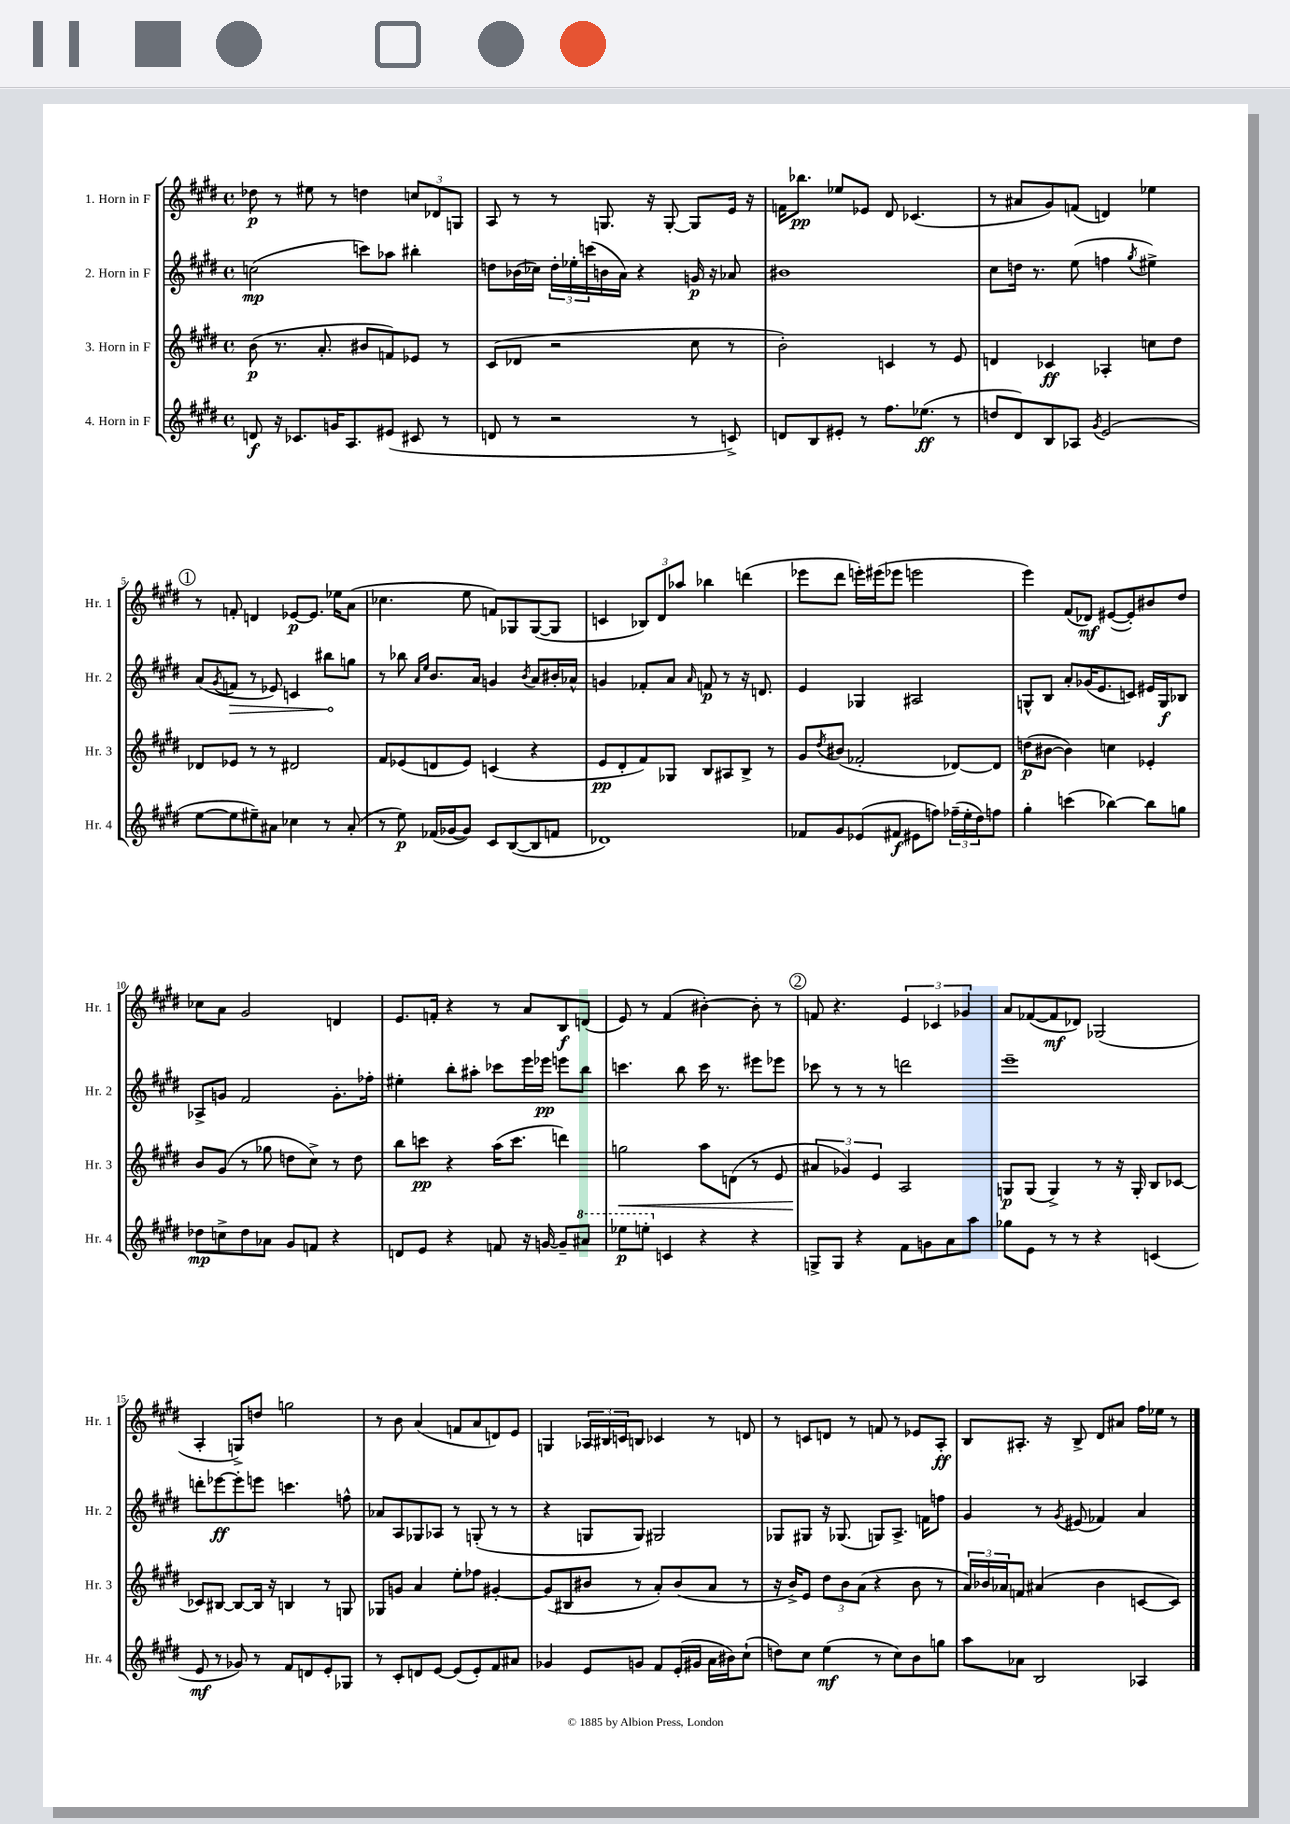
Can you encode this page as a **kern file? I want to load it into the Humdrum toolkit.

**kern	**dynam	**kern	**dynam	**kern	**dynam	**kern	**dynam
*part4	*part4	*part3	*part3	*part2	*part2	*part1	*part1
*staff4	*staff4	*staff3	*staff3	*staff2	*staff2	*staff1	*staff1
*I"4. Horn in F	*	*I"3. Horn in F	*	*I"2. Horn in F	*	*I"1. Horn in F	*
*I'Hr. 4	*	*I'Hr. 3	*	*I'Hr. 2	*	*I'Hr. 1	*
*clefG2	*	*clefG2	*	*clefG2	*	*clefG2	*
*k[f#c#g#d#]	*	*k[f#c#g#d#]	*	*k[f#c#g#d#]	*	*k[f#c#g#d#]	*
*M4/4	*	*M4/4	*	*M4/4	*	*M4/4	*
*met(c)	*	*met(c)	*	*met(c)	*	*met(c)	*
=1	=1	=1	=1	=1	=1	=1	=1
8dn/	f	(8b\	p	(2ccn\	mp	8dd-X\	p
16r	.	8.r	.	.	.	8r	.
8.c-X/L	.	.	.	.	.	.	.
.	.	.	.	.	.	8ee#X\	.
.	.	8.a'/	.	.	.	.	.
16gn/K	.	.	.	.	.	8r	.
8.A/	.	.	.	.	.	.	.
.	.	8b#X/L	.	8cccn\L)	.	4ddn\	.
(8e#X/J	.	8fn/)	.	8aa-X\J	.	.	.
8c#X/	.	8e-X/J	.	4bb#X'\	.	12ccn/L	.
.	.	.	.	.	.	12d-X/	.
8r	.	8r	.	.	.	.	.
.	.	.	.	.	.	12Gn/J	.
=2	=2	=2	=2	=2	=2	=2	=2
8dn/	.	(8c#/L	.	8ddn\L	.	8A/	.
8r	.	8d-X/J	.	(16b-X\L	.	8r	.
.	.	.	.	16cc-X\JJ)	.	.	.
2r	.	2r	.	24dd'\LL	.	8r	.
.	.	.	.	24ee-X'\	.	.	.
.	.	.	.	(24cccn\	.	.	.
.	.	.	.	16bn\	.	8.Gn/	.
.	.	.	.	16a\JJ)	.	.	.
.	.	.	.	4r	.	.	.
.	.	.	.	.	.	16r	.
.	.	.	.	.	.	[8G'/	.
8r	.	8cc#\	.	16gn/	p	8G/L]	.
.	.	.	.	16r	.	.	.
8cn^/)	.	8r	.	8a-X/	.	16e/Jk	.
.	.	.	.	.	.	16r	.
=3	=3	=3	=3	=3	=3	=3	=3
8dn/L	.	2b'\)	.	1b#X	.	16fn\KL	.
.	.	.	.	.	.	8.bb-X\J	pp
8B/	.	.	.	.	.	.	.
8e#X'/J	.	.	.	.	.	8ee-X/L	.
8r	.	.	.	.	.	8e-X/J	.
8.ff#\L	.	4cn/	.	.	.	8d#/	.
.	.	.	.	.	.	(4.c-X/	.
(8.ee-X\J	ff	.	.	.	.	.	.
.	.	8r	.	.	.	.	.
8r	.	8e/	.	.	.	.	.
=4	=4	=4	=4	=4	=4	=4	=4
8ddn/L	.	4dn/	.	8cc#\L	.	8r	.
8d#/)	.	.	.	16ddn\Jk	.	8a#X/L	.
.	.	.	.	8.r	.	.	.
8B/	.	4c-X/	ff	.	.	8g#/)	.
8A-X/J	.	.	.	(8ee\	.	(8fn/J	.
8qg#/	.	.	.	.	.	.	.
(2e/	.	4A-X'/	.	4ffn\	.	4dn/)	.
.	.	.	.	8qgg#/	.	.	.
.	.	8ccn\L	.	4ee#X^\)	.	4ee-X\	.
.	.	8dd#\J	.	.	.	.	.
!!LO:LB:g=z
!!LO:REH:place=s1:t=1
=5	=5	=5	=5	=5	=5	=5	=5
[8ee\L	.	8d-X/L	.	(8a/L	.	8r	.
.	.	.	.	8qg#/	.	.	.
!	!	!	!	!	!LO:HP:b	!	!
8ee\]	.	8e-X/J	.	8fn/J	>	8fn'/	.
8ee#X~\)	.	8r	.	8r	.	4dn/	.
8a#X\J	.	8r	.	8e-X/)	.	.	.
4cc-X\	.	2d#X/	.	4cn/	.	[8e-X/L	p
.	.	.	.	.	.	8.e-/J]	.
8r	.	.	.	8bb#X\L	.	.	.
.	.	.	.	.	.	16ee-X\KL	.
(8a#'/	.	.	.	8ggn\J	]	(8a\J	.
=6	=6	=6	=6	=6	=6	=6	=6
8r	.	8f#/L	.	8r	.	4.cc-X\	.
8ee\)	p	(8e-X/	.	8bb-X\	.	.	.
.	.	.	.	16qqa/LL	.	.	.
.	.	.	.	16qqee/JJ	.	.	.
(16f-X/LL	.	8dn/	.	8.b/L	.	.	.
[16g-X/J	.	.	.	.	.	.	.
8g-/J])	.	8e-/J)	.	.	.	8ee\	.
.	.	.	.	16a/Jk	.	.	.
8c#/L	.	(4cn/	.	4gn/	.	8fn/L)	.
([8B/	.	.	.	.	.	8G-X/	.
.	.	.	.	8qb/	.	.	.
8B/]	.	4r	.	8a/L	.	([8G-/	.
8fn/J	.	.	.	16b#X'/L	.	8G-/J]	.
.	.	.	.	16a-X^^/JJ	.	.	.
=7	=7	=7	=7	=7	=7	=7	=7
1d-X)	.	8e/L	pp	4gn/	.	4cn/	.
.	.	8d#'/	.	.	.	.	.
.	.	8f#/)	.	8f-X'/L	.	12B-X/L)	.
.	.	.	.	.	.	12d#/	.
.	.	8G-X/J	.	8a/J	.	.	.
.	.	.	.	.	.	12aa-X/J	.
.	.	.	.	16qqa/	.	.	.
.	.	8B/L	.	8fn/	p	4bb-X\	.
.	.	8A#X/	.	8r	.	.	.
.	.	8B^/J	.	16r	.	(4dddn\	.
.	.	.	.	8.dn/	.	.	.
.	.	8r	.	.	.	.	.
=8	=8	=8	=8	=8	=8	=8	=8
8f-X/L	.	8g#/L	.	4e/	.	8eee-X\L	.
.	.	8qdd#/	.	.	.	.	.
8g#/	.	(8b#X/J	.	.	.	8ddd#\J	.
(8e-X/	.	2f-X'/	.	4G-X/	.	16eeen'\LL)	.
.	.	.	.	.	.	(16eee#X\J	.
8f#X/J	f	.	.	.	.	8eee-X\J	.
8e#X\L	.	.	.	2A#X/	.	2eeen\	.
8ffn\J)	.	.	.	.	.	.	.
(24ff-X~\LL	.	[8d-X/L)	.	.	.	.	.
24ee'\	.	.	.	.	.	.	.
24dd#\J)	.	.	.	.	.	.	.
8ffn\J	.	8d-/J]	.	.	.	.	.
=9	=9	=9	=9	=9	=9	=9	=9
4gg#'\	.	(8ddn\L	p	8Gn^^/L	.	4eee\)	.
.	.	[8b#X\J	.	8B/J	.	.	.
(4cccn\	.	4b#\])	.	8a'/L	.	(8f#/L	.
.	.	.	.	(16g-X/K	.	8d-X/J)	mf
.	.	.	.	8.e/	.	.	.
[4bb-X\)	.	4ccn\	.	.	.	([8e#X/L	.
.	.	.	.	8cn/J)	.	8e#'/])	.
8bb-\L]	.	4e-X'/	.	16e#X/LL	.	8b#X/	.
.	.	.	.	16G/J	f	.	.
8ggn\J	.	.	.	8B-X/J	.	8dd#/J	.
!!LO:LB:g=z
=10	=10	=10	=10	=10	=10	=10	=10
8dd-X\L	mp	8b/L	.	8A-X^/L	.	8cc-X\L	.
8ccn^\	.	(8g#/J	.	8gn/J	.	8a\J	.
8dd-\	.	8r	.	2f#/	.	2g#/	.
8a-X\J	.	8gg-X\	.	.	.	.	.
8g#/L	.	8ddn\L	.	.	.	.	.
8fn/J	.	8cc#^\J)	.	.	.	.	.
4r	.	8r	.	8.g'\L	.	4dn/	.
.	.	8dd\	.	.	.	.	.
.	.	.	.	16ff-X'\Jk	.	.	.
=11	=11	=11	=11	=11	=11	=11	=11
8dn/L	.	8bb\L	.	4ee#X'\	.	8.e/L	.
8e/J	.	8cccn\J	pp	.	.	.	.
.	.	.	.	.	.	16fn'/Jk	.
4r	.	4r	.	8bb'\L	.	4r	.
.	.	.	.	8aa#X'\J	.	.	.
8fn/	.	(16aa\KL	.	8ccc-X\L	.	8r	.
.	.	8.ccc\J	.	.	.	.	.
16r	.	.	.	16eee\L	.	8a/L	.
[16gn/	.	.	.	16eee-X\JJ	pp	.	.
8g~/L]	.	4dddn\)	.	8eeen\L	.	8B/	f
*8va	*	*	*	*	*	*	*
8aa#X/J	.	.	.	8bb\J	.	(8dn/J	.
=12	=12	=12	=12	=12	=12	=12	=12
!	!	!	!LO:HP:b	!	!	!	!
8eee-X\L	p	2ggn\	<	4.cccn\	.	8e/)	.
8eeen'\J	.	.	.	.	.	8r	.
*X8va	*	*	*	*	*	*	*
4cn/	.	.	.	.	.	(4f#/	.
.	.	.	.	8bb\	.	.	.
4r	.	8aa\L	.	16ccc\	.	[4b#X'\)	.
.	.	.	.	8.r	.	.	.
.	.	(8dn\J	.	.	.	.	.
4r	.	8r	.	8eee#X\L	.	8b#'\]	.
.	.	8e/	.	8eee-X\J	.	8r	.
!!LO:REH:place=s1:t=2
=13	=13	=13	=13	=13	=13	=13	=13
8Gn^/L	.	6a#X/	.	8ccc-X\	.	8fn/	.
8G/J	.	.	.	8r	.	4.r	.
.	.	6g-X/)	[	.	.	.	.
4r	.	.	.	8r	.	.	.
.	.	6e/	.	.	.	.	.
.	.	.	.	8r	.	.	.
8f#\L	.	2A/	.	2dddn\	.	6e/	.
8gn\	.	.	.	.	.	.	.
.	.	.	.	.	.	6c-X/	.
8a\	.	.	.	.	.	.	.
.	.	.	.	.	.	6g-X/	.
8aa\J	.	.	.	.	.	.	.
=14	=14	=14	=14	=14	=14	=14	=14
8gg-X\L	.	8Gn/L	p	1eee~	.	8a/L	.
8e\J	.	(8G/J	.	.	.	([8f-X/	.
8r	.	4G^/)	.	.	.	8f-/]	mf
8r	.	.	.	.	.	8d-X/J)	.
4r	.	8r	.	.	.	(2G-X/	.
.	.	16r	.	.	.	.	.
.	.	16G'/	.	.	.	.	.
(4cn/	.	8B/L	.	.	.	.	.
.	.	[8c-X/J	.	.	.	.	.
!!LO:LB:g=z
=15	=15	=15	=15	=15	=15	=15	=15
8e/	mf	8c-X/L]	.	8dddn'\L	.	4A'/	.
8r	.	[8B#X/J	.	[8eee-X\	ff	.	.
8g-X/)	.	8B#/L_	.	8eee-'\]	.	8Gn^/L)	.
8r	.	16B#/Jk]	.	8eeen\J	.	8ddn/J	.
.	.	16r	.	.	.	.	.
8f#/L	.	4Bn/	.	4.cccn\	.	2ggn\	.
8dn/	.	.	.	.	.	.	.
8e'/	.	8r	.	.	.	.	.
8G-X/J	.	8Gn/	.	8ffn^^\	.	.	.
=16	=16	=16	=16	=16	=16	=16	=16
8r	.	8G-X/L	.	8a-X/L	.	8r	.
8c#'/L	.	8gn/J	.	8A/	.	8b\	.
8dn/	.	4a/	.	8G-X/	.	(4a/	.
[8e/J	.	.	.	8A-X/J	.	.	.
(8e/L]	.	8ee'\L	.	8r	.	8fn/L	.
8e'/)	.	8ff-X\J	.	(8Gn'/	.	8a/	.
8f#/	.	[4g#X'/	.	8r	.	8dn/)	.
8a#X/J	.	.	.	8r	.	8e/J	.
=17	=17	=17	=17	=17	=17	=17	=17
4g-X/	.	(8g#/L]	.	4r	.	4Gn/	.
.	.	8B#X/	.	.	.	.	.
8e/L	.	8b#X/J	.	8Gn/L	.	24A-X/LL	.
.	.	.	.	.	.	24B#X/	.
.	.	.	.	.	.	24cn/J	.
8gn/J	.	8r	.	8G/J)	.	8Bn/J	.
8f#/L	.	8a'/L)	.	2G#X/	.	4c-X/	.
(16e'/L	.	(8b#/	.	.	.	.	.
16g#X/JJ	.	.	.	.	.	.	.
16a\LL	.	8a/J	.	.	.	8r	.
16b#X\J)	.	.	.	.	.	.	.
(8cc#`\J	.	8r	.	.	.	8dn/	.
=18	=18	=18	=18	=18	=18	=18	=18
8ddn\L)	.	16r	.	8G-X/L	.	8r	.
.	.	16b^/KL)	.	.	.	.	.
8cc#\J	.	8e/J	.	8G#X/J	.	8cn/L	.
(4ee\	mf	12dd#\L	.	16r	.	8dn/J	.
.	.	.	.	(8.G-X/	.	.	.
.	.	12b\	.	.	.	.	.
.	.	.	.	.	.	8r	.
.	.	(12a\J	.	.	.	.	.
8r	.	4r	.	8Gn/L)	.	8fn/	.
8cc#\L)	.	.	.	8.A^/J	.	8r	.
8b\	.	8b\	.	.	.	8e-X/L	.
.	.	.	.	16fn\KL	.	.	.
8ggn\J	.	8r	.	8ffn\J	.	8A'/J	ff
=19	=19	=19	=19	=19	=19	=19	=19
8aa\L	.	24a/LL)	.	4g#/	.	8B/L	.
.	.	24b-X/	.	.	.	.	.
.	.	24a-X/J	.	.	.	.	.
8a-X\J	.	8fn/J	.	.	.	8.A#X'/J	.
2B/	.	(4a#X/	.	8r	.	.	.
.	.	.	.	.	.	16r	.
.	.	.	.	8qg#/	.	.	.
.	.	.	.	(8e#X/	.	8B^/	.
.	.	4b-\	.	4f-X/)	.	8d#/L	.
.	.	.	.	.	.	8a#X/J	.
4A-X/	.	[8cn/L	.	4a/	.	16ff#\LL	.
.	.	.	.	.	.	16ee-X\JJ	.
.	.	8c/J])	.	.	.	8r	.
==	==	==	==	==	==	==	==
*-	*-	*-	*-	*-	*-	*-	*-
